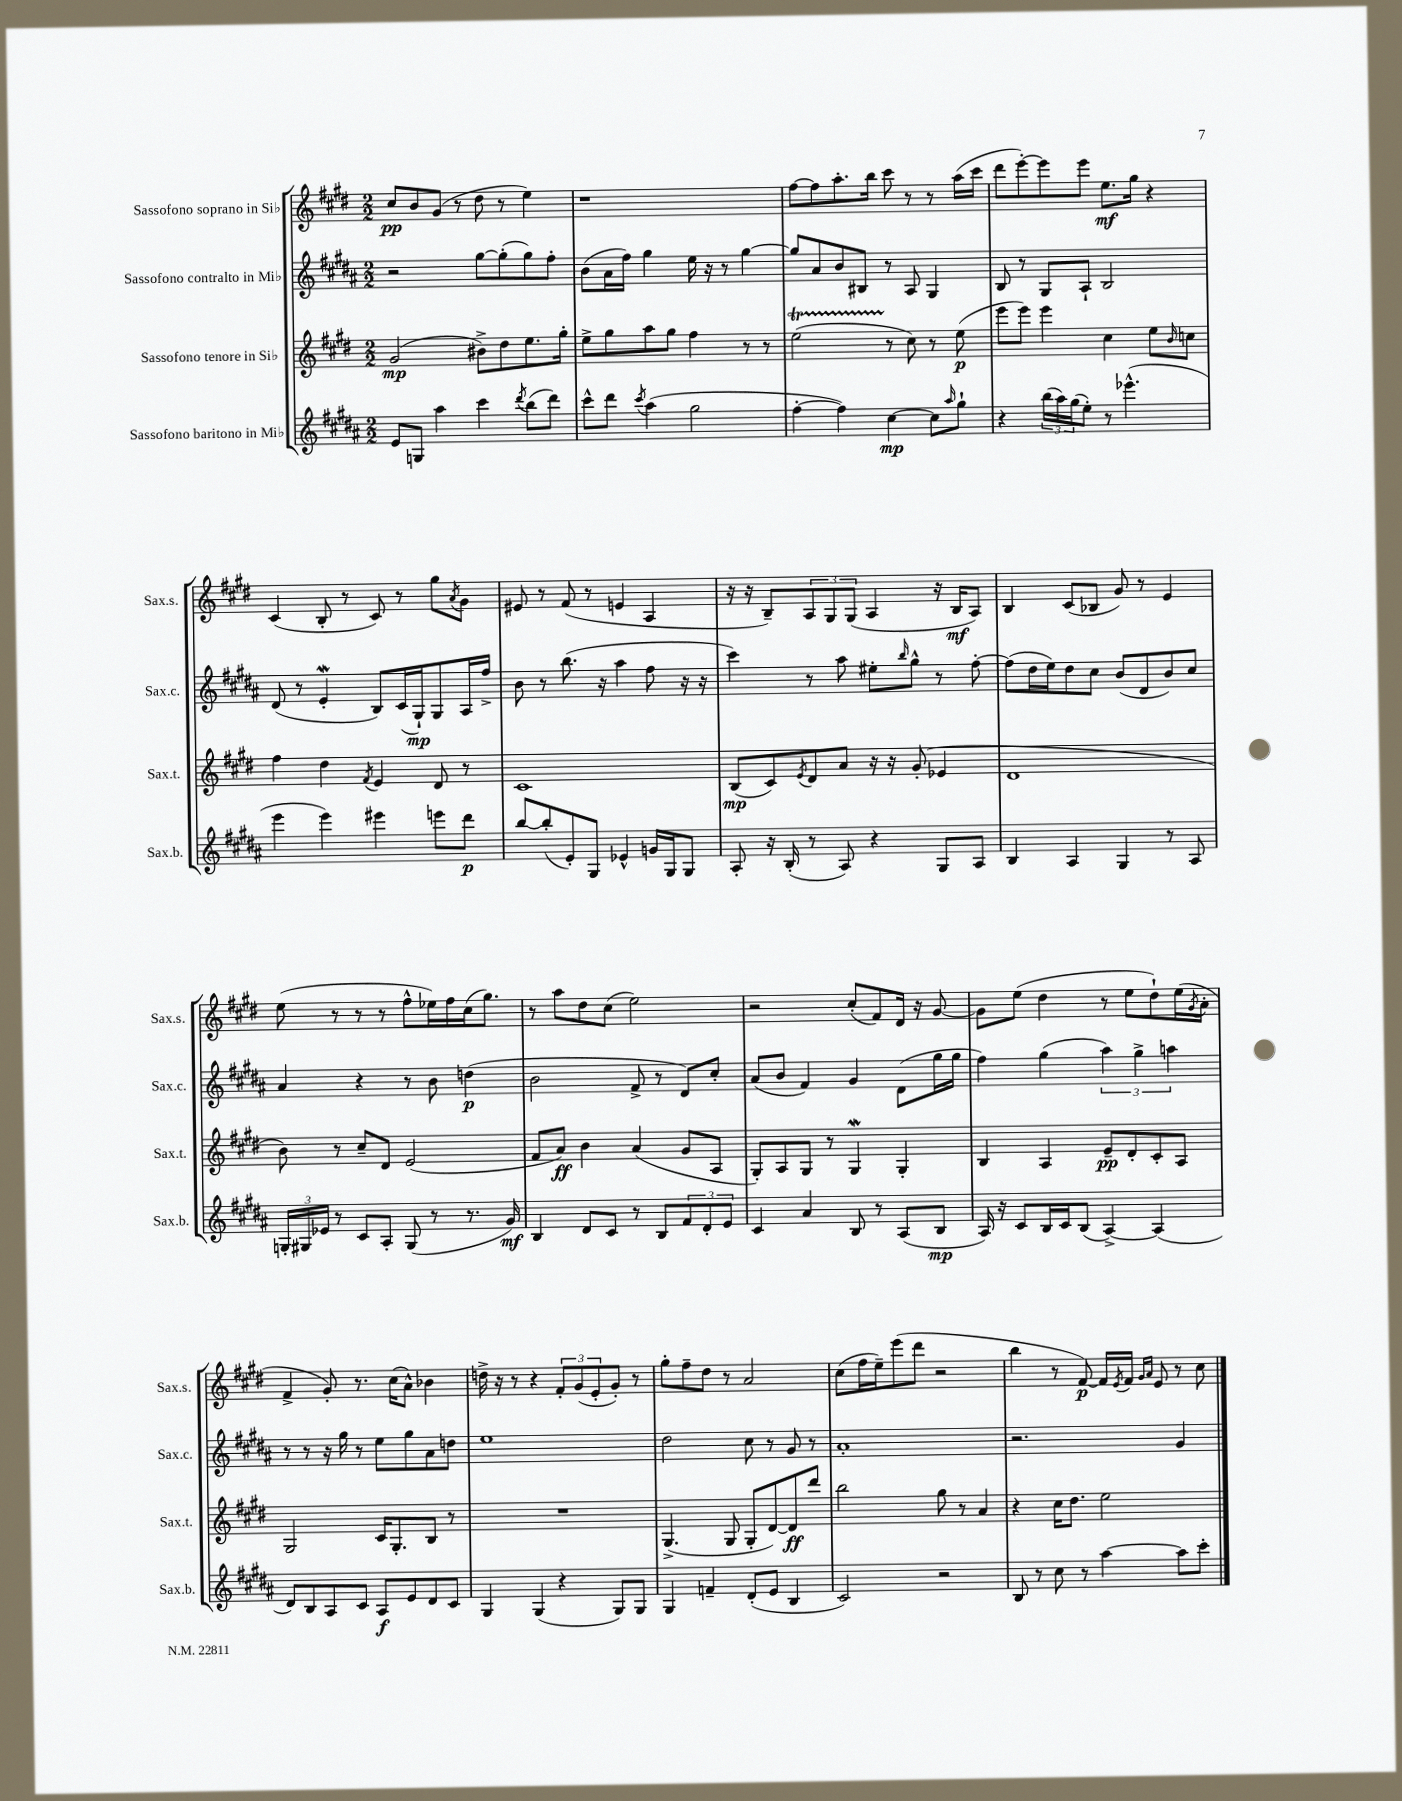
<<
\new StaffGroup <<
\new Staff = "s0" \with { instrumentName = "Sassofono soprano in Sib" shortInstrumentName = "Sax.s." } {
    \clef treble \key e \major \numericTimeSignature \time 2/2
    cis''8\pp b'8 gis'8( r8 dis''8 r8 e''4) |
    r1 |
    fis''8~ fis''8 a''8.-. b''16 cis'''8 r8 r8 a''16( cis'''16 |
    dis'''8 e'''8~-.) e'''8 e'''8 e''8.\mf gis''16 r4 |
    cis'4( b8-. r8 cis'8) r8 gis''8 \acciaccatura { a'8 } gis'8 |
    eis'8 r8 fis'8( r8 e'4 a4 |
    r16 r16 b8--) \tuplet 3/2 { a8 gis8 gis8( } a4 r16 b16\mf a8) |
    b4 cis'8( bes8 gis'8) r8 e'4 |
    e''8( r8 r8 r8 fis''8-^ ees''16) fis''16 cis''16( gis''8.) |
    r8 a''8 dis''8 cis''8( e''2) |
    r2 cis''8-.( fis'8) dis'16 r16 gis'8~ |
    gis'8 e''8( dis''4 r8 e''8 dis''8-!) e''16( \acciaccatura { gis'8 } a'16-. |
    fis'4-> gis'8-.) r8. cis''16( a'8-^) bes'4 |
    d''16-> r16 r8 r4 \tuplet 3/2 { fis'8-. gis'8( e'8-. } gis'8-.) r8 |
    gis''8-. fis''8-- dis''8 r8 a'2 |
    cis''8( fis''16 e''16--) e'''8( dis'''8 r2 |
    b''4 r8 fis'8~\p) fis'16 \acciaccatura { e'8 } fis'16 \grace { gis'16 a'16 } e'8 r8 cis''8 \bar "|." |
}
\new Staff = "s1" \with { instrumentName = "Sassofono contralto in Mib" shortInstrumentName = "Sax.c." } {
    \clef treble \key b \major \numericTimeSignature \time 2/2
    r2 gis''8~ gis''8-.( gis''8) fis''8-. |
    b'8( ais'16 fis''16) gis''4 e''16 r16 r8 gis''4~ |
    gis''8 ais'8 b'8 bis8 r8 ais8 gis4 |
    b8 r8 gis8 ais8-! b2 |
    dis'8( r8 e'4-.\mordent b8) cis'16( gis16-!\mp) gis8 ais16 fis''16-> |
    b'8 r8 b''8.( r16 ais''4 fis''8 r16 r16 |
    cis'''4) r8 ais''8 eis''8-. \grace { b''16 } gis''8-^ r8 fis''8~-. |
    fis''8( dis''16 e''16) dis''8 cis''8 b'8( dis'8 b'8) cis''8 |
    ais'4 r4 r8 b'8 d''4\p( |
    b'2 fis'8-> r8 dis'8) cis''8-. |
    ais'8( b'8 fis'4) gis'4 dis'8( gis''16 gis''16 |
    fis''4) gis''4( \tuplet 3/2 { ais''4) gis''4-> a''4 } |
    r8 r8 r16 gis''16 r8 e''8 gis''8 ais'8 d''8 |
    e''1 |
    dis''2 cis''8 r8 gis'8 r8 |
    ais'1-. |
    r2. gis'4 \bar "|." |
}
\new Staff = "s2" \with { instrumentName = "Sassofono tenore in Sib" shortInstrumentName = "Sax.t." } {
    \clef treble \key e \major \numericTimeSignature \time 2/2
    gis'2\mp( bis'8->) dis''8 e''8. gis''16-. |
    e''8-> gis''8 a''8 gis''8 fis''4 r8 r8 |
    e''2\startTrillSpan( r8\stopTrillSpan cis''8) r8 e''8\p( |
    e'''8 e'''8) e'''4 cis''4 e''8 \grace { b'16 } c''8 |
    fis''4 dis''4 \acciaccatura { fis'8 } e'4 dis'8 r8 |
    cis'1 |
    b8\mp( cis'8) \acciaccatura { e'8 } dis'8 a'8 r16 r16 gis'8-.( ees'4 |
    dis'1 |
    b'8) r8 cis''8-- dis'8 e'2( |
    fis'8 a'8\ff) b'4 a'4( gis'8 a8 |
    gis8-.) a8 gis8 r8 gis4\mordent gis4-. |
    b4 a4 e'8--\pp dis'8-. cis'8-. a8 |
    gis2 cis'16 gis8.-. b8 r8 |
    R1 |
    gis4.->( gis8 gis8-. dis'8~) dis'8\ff dis'''8 |
    b''2 gis''8 r8 a'4 |
    r4 cis''16 dis''8. e''2 \bar "|." |
}
\new Staff = "s3" \with { instrumentName = "Sassofono baritono in Mib" shortInstrumentName = "Sax.b." } {
    \clef treble \key b \major \numericTimeSignature \time 2/2
    e'8 g8 ais''4 cis'''4 \acciaccatura { dis'''8 } b''8( dis'''8) |
    cis'''8-^ dis'''8 \acciaccatura { cis'''8 } ais''4( gis''2 |
    fis''4~-. fis''4) cis''4~\mp cis''8 \grace { ais''16 } gis''8-! |
    r4 \tuplet 3/2 { b''16( ais''16) gis''16( } e''8-.) r8 ees'''4.-^( |
    e'''4 e'''4) eis'''4 e'''8 dis'''8\p |
    b''8~ b''8-.( e'8-.) gis8 ees'4-^ g'16 gis16 gis8 |
    ais8-. r16 b16-.( r8 ais8) r4 gis8 ais8 |
    b4 ais4 gis4 r8 ais8 |
    \tuplet 3/2 { g16-. gis16 ees'16 } r8 cis'8 ais8-. gis8( r8 r8. gis'16\mf) |
    b4 dis'8 cis'8 r8 b8 \tuplet 3/2 { fis'8 dis'8-. e'8 } |
    cis'4 ais'4 b8 r8 ais8( b8\mp |
    ais16) r16 cis'8 b16 cis'16 b8( ais4~->) ais4( |
    dis'8) b8 ais8 cis'8 ais8\f e'8 dis'8 cis'8 |
    gis4 gis4( r4 gis8) gis8 |
    gis4 f'4-- dis'8-.( e'8 b4 |
    cis'2) r2 |
    b8 r8 cis''8 r8 ais''4~ ais''8 cis'''8-. \bar "|." |
}
>>
>>
\layout { \context { \Score \remove "Bar_number_engraver" } }
